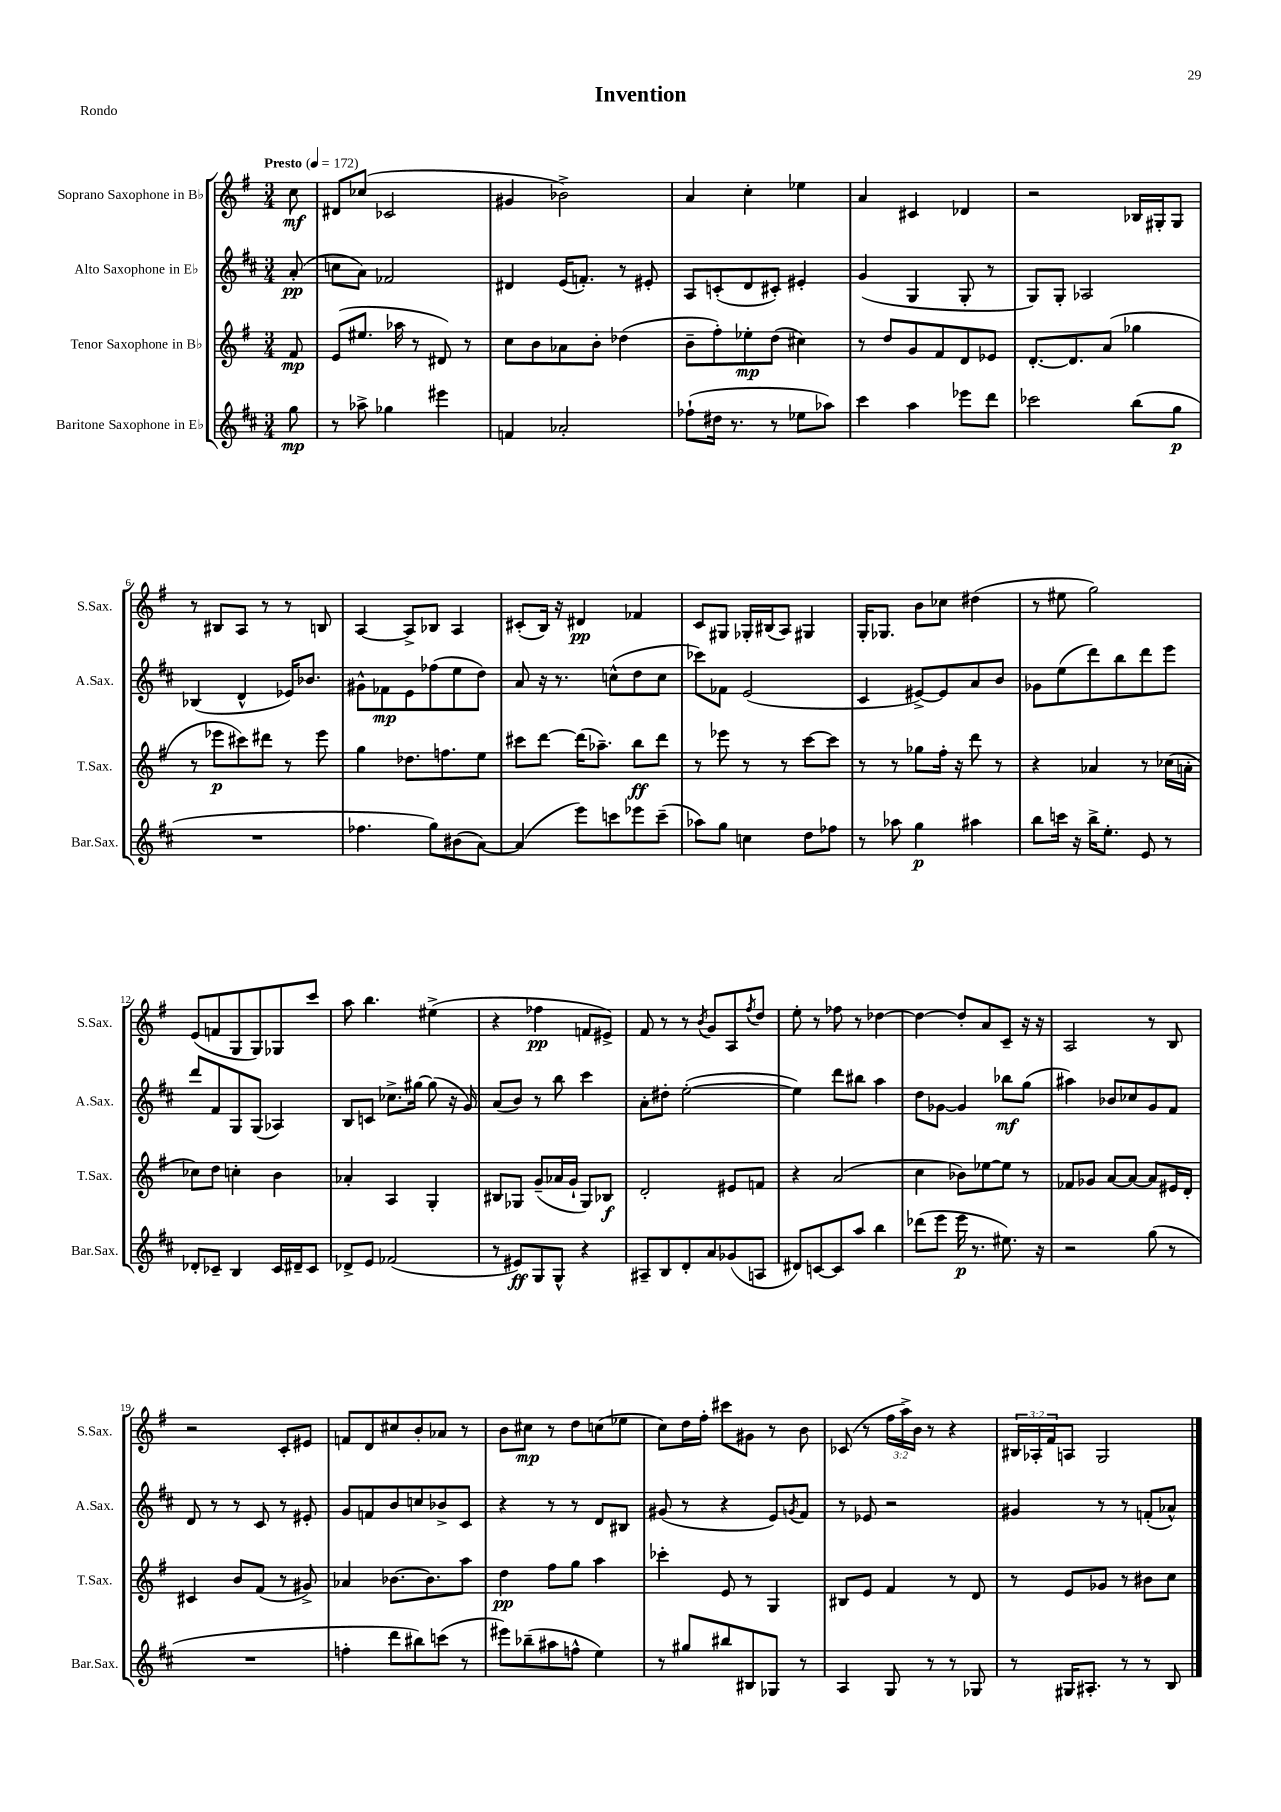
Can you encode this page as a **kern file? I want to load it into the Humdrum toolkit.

**kern	**kern	**kern	**kern
*staff4	*staff3	*staff2	*staff1
*clefG2	*clefG2	*clefG2	*clefG2
*k[f#c#]	*k[f#]	*k[f#c#]	*k[f#]
*M3/4	*M3/4	*M3/4	*M3/4
*MM172	*MM172	*MM172	*MM172
8gg	8f#	(8a'	8cc
=	=	=	=
8r	(8e	8cc	8d#
8aa-^	8.ee#	8a)	(8cc-
4gg-	.	2f-	2c-
.	16aa-	.	.
.	8r	.	.
4eee#	8d#)	.	.
.	8r	.	.
=	=	=	=
4f	8cc	4d#	4g#
.	8b	.	.
2a-'	8a-	(16e	2b-^)
.	.	8.f')	.
.	8b'	.	.
.	(4dd-	8r	.
.	.	8e#'	.
=	=	=	=
(8ff-`	8b~	8A	4a
16dd#	8ff#')	(8c'	.
8.r	.	.	.
.	8ee-'	8d	4cc'
8r	(8dd	8c#')	.
8ee-	4cc#)	4e#'	4ee-
8aa-)	.	.	.
=	=	=	=
4ccc#	8r	(4g	4a
.	8dd	.	.
4aa	8g	4G	4c#
.	8f#	.	.
8eee-	8d	8G'	4d-
8ddd	8e-	8r	.
=	=	=	=
2ccc-	[8.d'	8G)	2r
.	.	8G'	.
.	8.d]	.	.
.	.	2A-	.
.	(8a	.	.
(8bb	4gg-	.	16B-
.	.	.	16G#'
8gg	.	.	8G#
=	=	=	=
2.r	8r	(4B-	8r
.	8eee-	.	8B#
.	8ccc#)	4d^^	8A
.	8ddd#	.	8r
.	8r	16e-)	8r
.	.	8.b-	.
.	8eee-	.	8B
=	=	=	=
4.ff-	4gg	8g#^^	[4A
.	.	8f-	.
.	8.dd-	8e	8A^]
8gg)	.	(8ff-	8B-
.	8.ff	.	.
(8b#	.	8ee	4A
[8a)	8ee	8dd)	.
=	=	=	=
(4a]	8ccc#	8a	(8c#'
.	[8ddd	16r	16B)
.	.	8.r	16r
8eee)	(16ddd]	.	4d#
.	8.aa-~)	.	.
8ccc	.	(8cc^^	.
8eee-	8bb	8dd	4f-
(8ccc~	8ddd	8cc	.
=	=	=	=
8aa-)	8r	8ccc-)	8c
8gg	8eee-	8f-	8G#
4cc	8r	(2e	16G-'
.	.	.	(16B#
.	8r	.	8A)
8dd	[8ccc	.	4G#
8ff-	8ccc]	.	.
=	=	=	=
8r	8r	4c#	16G'
.	.	.	8.G-
8aa-	8r	.	.
4gg	8gg-	[8e#^)	8b
.	16ff#'	8e#]	8cc-
.	16r	.	.
4aa#	8ddd	8a	(4dd#
.	8r	8b	.
=	=	=	=
8bb	4r	8g-	8r
16ccc	.	(8ee	8ee#
16r	.	.	.
16bb^	4a-	8ddd)	2gg)
8.ee'	.	.	.
.	.	8bb	.
8e	8r	8ddd	.
8r	(16cc-	8eee	.
.	16a'	.	.
=	=	=	=
8d-'	8cc-)	8ddd	(8e
8c-~	8dd	8f#	8f
4B	4cc'	8G	8G
.	.	(8G	8G)
16c-	4b	4A-)	8G-
16d#~	.	.	.
8c-	.	.	8ccc
=	=	=	=
8d-^	4a-'	8B	8aa
8e	.	8c	4.bb
(2f-	4A	8.cc-^	.
.	.	[16gg#	.
.	4G'	(8gg#]	(4ee#^
.	.	16r	.
.	.	16g)	.
=	=	=	=
8r	8B#	(8a	4r
8e#)	8G-	8b)	.
8G	(8g~	8r	4ff-
8G^^	16a-	8bb	.
.	16g`	.	.
4r	8G-)	4ccc#	8f
.	8B-	.	8e#^)
=	=	=	=
8A#~	2d'	8a'	8f#
8B	.	8dd#'	8r
8d'	.	([2ee'	8r
.	.	.	8qb
8a	.	.	8g
(8g-	8e#	.	8A
.	.	.	8qff#
8A	8f	.	8dd
=	=	=	=
8d#)	4r	4ee])	8ee'
[8c	.	.	8r
8c]	(2a	8ddd	8ff-
8aa	.	8bb#	8r
4bb	.	4aa	[4dd-
=	=	=	=
(8ddd-	4cc	8dd	4dd-_
8eee	.	[8g-	.
16eee	8b-)	4g-]	8dd-']
8.r	.	.	.
.	[8ee-	.	8a
8.ee#)	8ee-]	8bb-	8c~
.	8r	(8gg	16r
16r	.	.	16r
=	=	=	=
2r	8f-	4aa#)	2A
.	8g-	.	.
.	[8a	8b-	.
.	8a_	8cc-	.
(8gg	8a]	8g	8r
8r	16e#	8f#	8B
.	16d'	.	.
=	=	=	=
2.r	4c#	8d	2r
.	.	8r	.
.	8b	8r	.
.	(8f#	8c#	.
.	8r	8r	8c'
.	8g#^)	8e#'	8e#
=	=	=	=
4ff'	4a-	8g	8f
.	.	8f	8d
8ddd	[8.b-	8b	8cc#
8bb#)	.	8cc	8b'
.	8.b-]	.	.
(8ccc	.	8b-^	8a-
8r	8aa	8c#	8r
=	=	=	=
8eee#)	4dd	4r	8b
(8bb-~	.	.	8cc#
8aa#	8ff#	8r	8r
8ff^^	8gg	8r	8dd
4ee)	4aa	8d	(8cc
.	.	8B#	8ee-
=	=	=	=
8r	4ccc-'	(8g#	8cc)
8gg#	.	8r	16dd
.	.	.	16ff#'
8bb#	8e	4r	8ccc#
8B#	8r	.	8g#
8G-	4G	8e)	8r
.	.	8qg	.
8r	.	8f#	8b
=	=	=	=
4A	8B#	8r	(8c-
.	8e	8e-	8r
8G	4f#	2r	24ff#
.	.	.	24aa^)
.	.	.	24b
8r	.	.	8r
8r	8r	.	4r
8G-	8d	.	.
=	=	=	=
8r	8r	4g#	24B#
.	.	.	24A-'
.	.	.	24f#
16G#	8e	.	8A
8.A#'	.	.	.
.	8g-	8r	2G
8r	8r	8r	.
8r	8b#	(8f'	.
8B	8cc	8a-^^)	.
==	==	==	==
*-	*-	*-	*-
